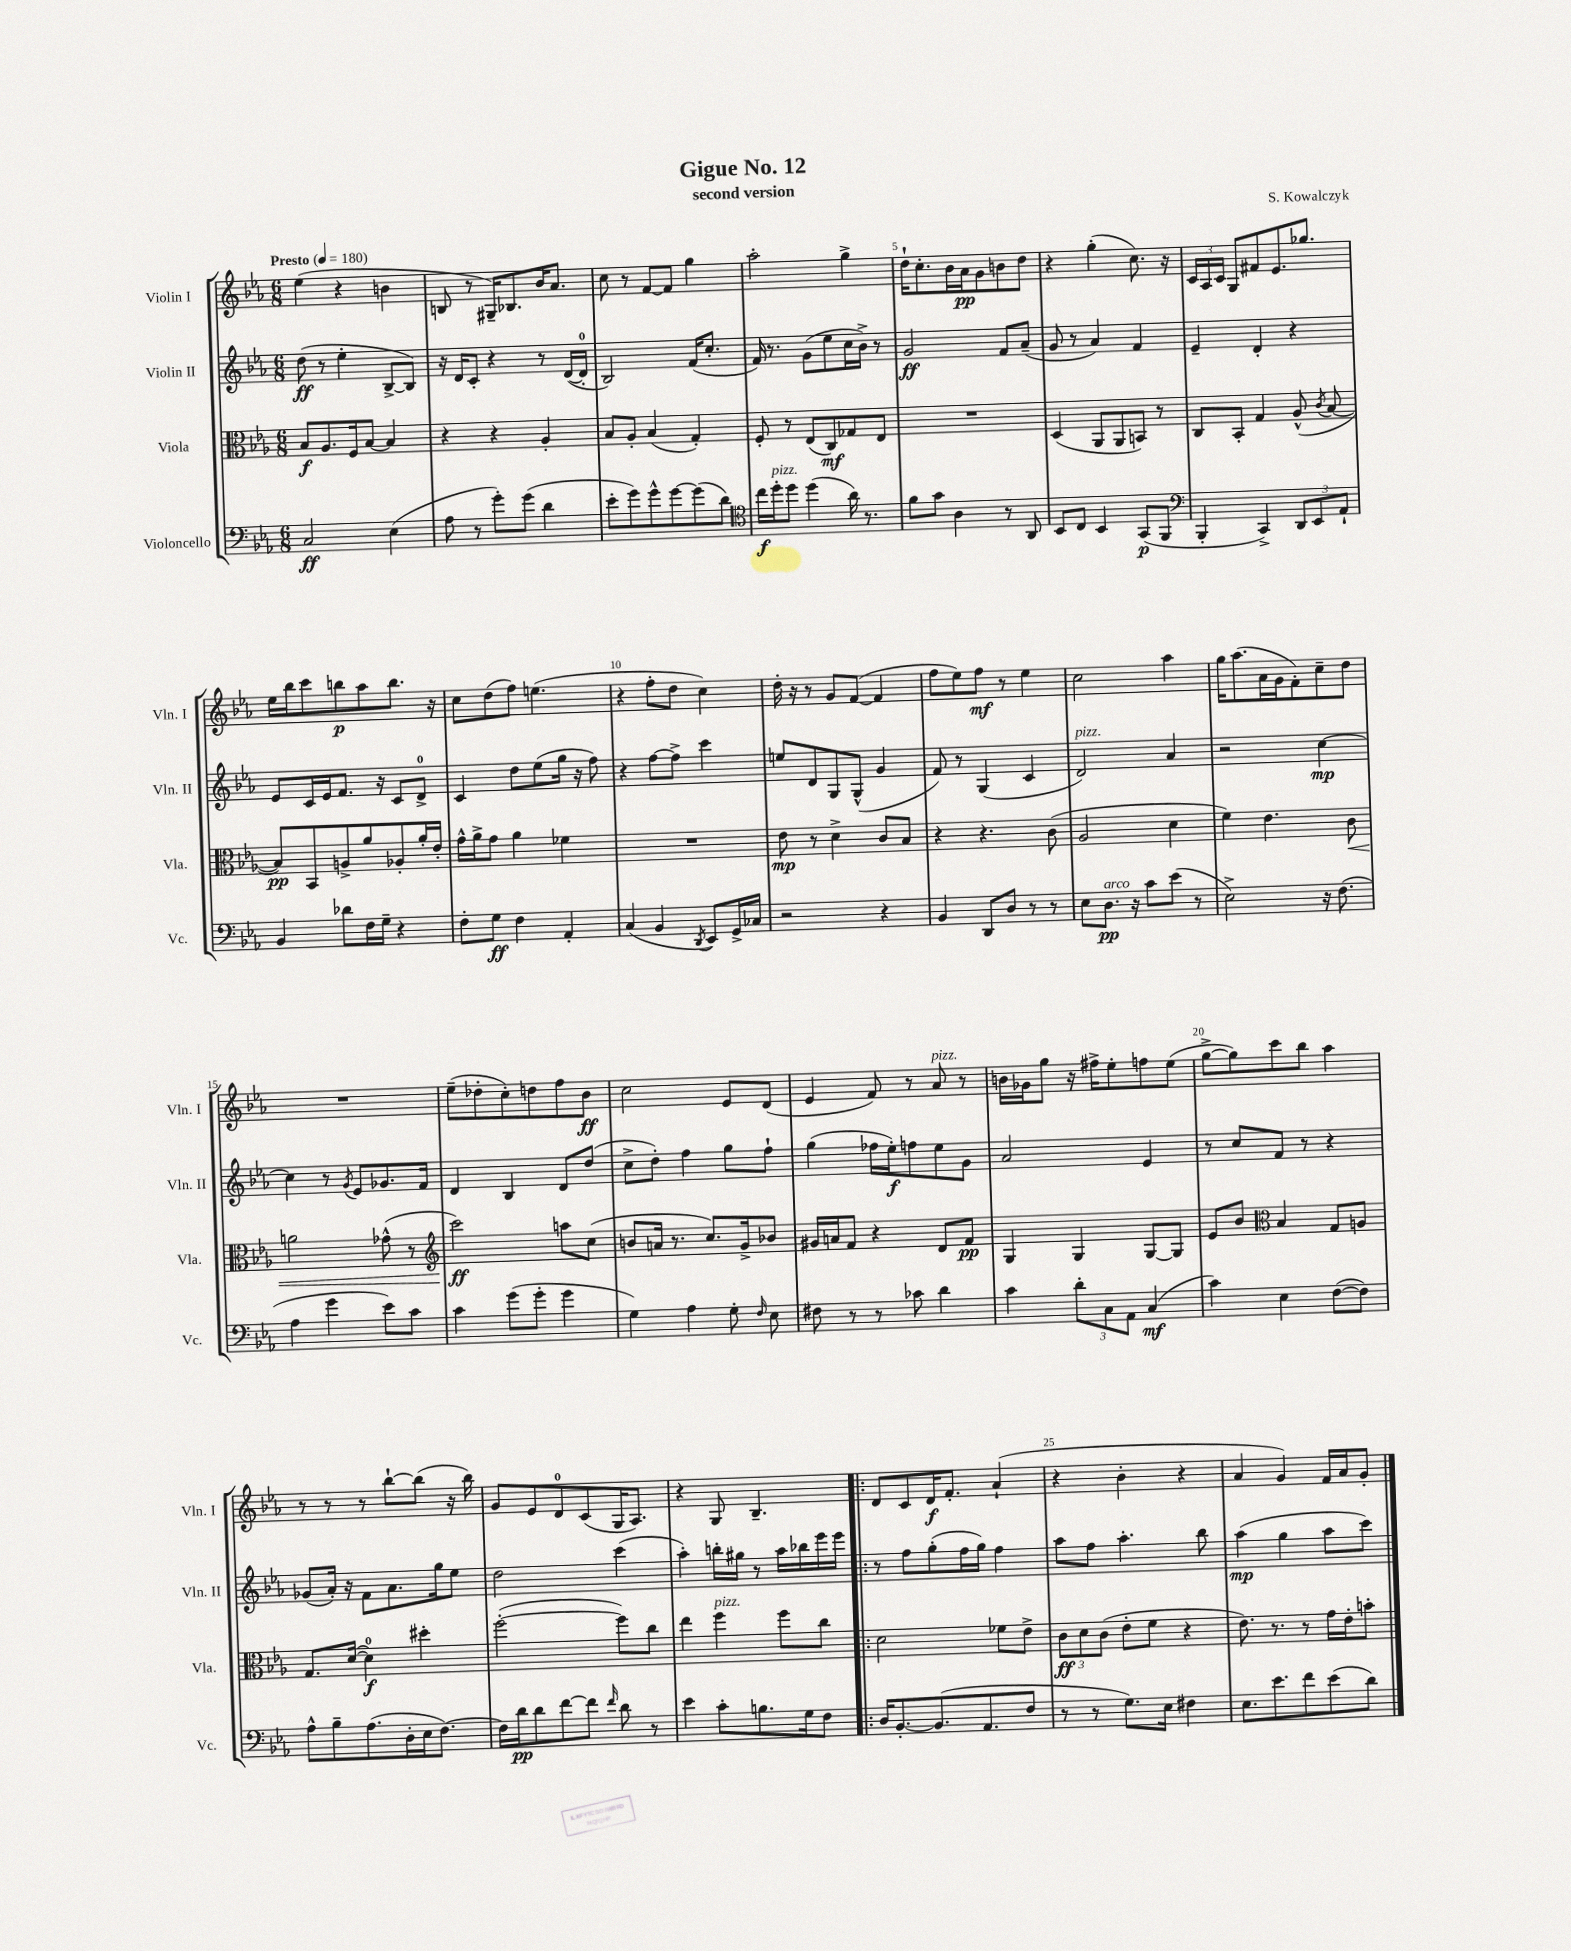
\header { title = "Gigue No. 12" composer = "S. Kowalczyk" subtitle = "second version" }
<<
\new StaffGroup <<
\new Staff = "s0" \with { instrumentName = "Violin I" shortInstrumentName = "Vln. I" } {
    \clef treble \key ees \major \numericTimeSignature \time 6/8 \tempo "Presto" 4 = 180
    \autoBeamOff ees''4( r4 b'4 |
    b8 r8 gis16[--) bes8. bes'16 aes'8.] |
    c''8 r8 f'8[~ f'8] g''4 |
    aes''2-. g''4-> |
    d''16[-! c''8.-. bes'16 aes'16\pp g'8 b'8 d''8] |
    r4 g''4-.( c''8.) r16 |
    \tuplet 3/2 { c'16[ aes16 c'16] } g8[ fis'8 ees'8. ges''8.] |
    ees''16[ bes''16 c'''8 b''8\p aes''8 b''8.] r16 |
    c''8[ d''8( f''8]) e''4.( |
    r4 f''8[-. d''8] c''4) |
    d''16-. r16 r8 g'8[ f'8]~( f'4 |
    f''8[ ees''8) f''8]\mf r8 ees''4 |
    c''2 aes''4 |
    g''16[ aes''8.( aes'16 g'16 f'8-.) c''8-- d''8] |
    R2. |
    ees''8[--( des''8-. c''8-.) d''8 f''8 bes'8]\ff |
    c''2 ees'8[ d'8]( |
    ees'4 f'8) r8 aes'8^\markup { \italic "pizz." } r8 |
    b'16[ ges'16 g''8] r16 fis''16[-> ees''8-. f''8 ees''8]( |
    g''8[~-> g''8) c'''8 bes''8] aes''4 |
    r8 r8 r8 bes''8[~-! bes''8]( r16 bes''16) |
    g'8[ ees'8 d'8-0 c'8( g16 aes8.]) |
    r4 g8 bes4.-- |
    \bar ".|:" d'8[ c'8 d'16\f f'8.]-. aes'4-!( |
    r4 bes'4-. r4 |
    aes'4 g'4) f'16[ aes'16 g'8]-. \bar "|." |
}
\new Staff = "s1" \with { instrumentName = "Violin II" shortInstrumentName = "Vln. II" } {
    \clef treble \key ees \major \numericTimeSignature \time 6/8
    \autoBeamOff d''8\ff( r8 ees''4-. bes8[~-> bes8]) |
    r16 d'16[ c'8]-. r4 r8 d'16[~( d'16]-0-. |
    bes2) f'16[( c''8.]-. |
    f'16) r8. g'8[( ees''8 c''16 bes'16]->) r8 |
    g'2\ff f'8[ aes'8]--( |
    g'8 r8 aes'4) f'4 |
    ees'4-- d'4-. r4 |
    ees'8[ c'16 ees'16 f'8.] r16 c'8[ d'8]-0-> |
    c'4 d''8[ ees''8( g''16] r16 f''8) |
    r4 f''8[~ f''8]-> c'''4 |
    e''8[ d'8 g8 g8]-^( g'4 |
    f'8) r8 g4( c'4 |
    d'2^\markup { \italic "pizz." }) aes'4 |
    r2 c''4~\mp |
    c''4 r8 \acciaccatura { g'8 } ees'8[ ges'8. f'16] |
    d'4 bes4 d'8[ d''8]( |
    c''8[-> d''8]-.) f''4 g''8[ f''8]-! |
    g''4( fes''16[ ees''16-.\f) f''8 ees''8 g'8] |
    aes'2 ees'4 |
    r8 c''8[ f'8] r8 r4 |
    ges'8[( aes'16]-.) r16 f'8[ aes'8. g''16 ees''8] |
    d''2 c'''4( |
    aes''4-.) b''16[-. gis''16] r8 aes''16[ bes''16 ees'''16 ees'''16] |
    \bar ".|:" r8 f''8[ g''8-.( f''16 g''16]) f''4 |
    aes''8[ f''8] aes''4.-. bes''8 |
    aes''4\mp( g''4 aes''8[ c'''8]) \bar "|." |
}
\new Staff = "s2" \with { instrumentName = "Viola" shortInstrumentName = "Vla." } {
    \clef alto \key ees \major \numericTimeSignature \time 6/8
    \autoBeamOff bes8[\f aes8. f16 bes8]~ bes4 |
    r4 r4 aes4-. |
    bes8[ aes8]-. bes4( g4-.) |
    f8-. r8 ees8[( c8\mf) ges8 ees8] |
    R2. |
    d4( aes,8[ aes,8 b,8]) r8 |
    c8[ bes,8]-. g4 aes8-^( \acciaccatura { c'8 } bes8~ |
    bes8[\pp) bes,8 a8-> aes'8 aes8-. aes'16-. ees'16]-. |
    g'16[-^ aes'16-> g'8] aes'4 fes'4 |
    R2. |
    ees'8\mp r8 d'4-> c'8[ bes8] |
    r4 r4. c'8( |
    aes2 d'4 |
    f'4) ees'4. c'8\< |
    a'2 ges'8-^( r8 |
    \clef treble c'''2\ff\!) a''8[ c''8]( |
    b'8[ a'16] r8. c''8.[) g'16-> bes'8] |
    gis'16[ a'16 f'8] r4 d'8[ f'8]\pp |
    g4 g4 g8[~ g8] |
    ees'8[ bes'8] \clef alto bes4 g8[ a8] |
    g8.[ d'16]~( d'4-0\f) dis''4-. |
    f''2~-.( f''8[) c''8] |
    ees''4 f''4^\markup { \italic "pizz." } f''8[ c''8] |
    \bar ".|:" d'2 fes'8[ ees'8]-> |
    \tuplet 3/2 { c'8[\ff d'8 c'8]( } ees'8[-. f'8] r4 |
    ees'8.) r8. r8 g'16[ ees'16-. b'8]-. \bar "|." |
}
\new Staff = "s3" \with { instrumentName = "Violoncello" shortInstrumentName = "Vc." } {
    \clef bass \key ees \major \numericTimeSignature \time 6/8
    \autoBeamOff c2\ff ees4( |
    aes8 r8 g'8[-.) g'8]( d'4 |
    ees'8[-. g'8) g'8-^ g'8~ g'8( d'8]) |
    \clef tenor c''16[\f d''16-.^\markup { \italic "pizz." } d''8] d''4( aes'16) r8. |
    f'8[ g'8] aes4 r8 aes,8 |
    bes,8[ c8] bes,4 g,8[\p( f,8] |
    \clef bass bes,,4-. c,4->) \tuplet 3/2 { d,8[ ees,8 aes,8]-! } |
    bes,4 des'8[ f16 g16]-- r4 |
    f8[-. g8]\ff f4 aes,4-. |
    c4( bes,4 \acciaccatura { d,8 } ees,8[) g,16-> ces16] |
    r2 r4 |
    bes,4 d,8[ d8] r8 r8 |
    ees8[ d8.]\pp^\markup { \italic "arco" } r16 c'8[ ees'8]( r8 |
    ees2->) r16 f8.( |
    aes4 g'4 ees'8[) c'8] |
    c'4 g'8[( g'8]-. g'4 |
    g4) aes4 g8-. \grace { f16 } ees8 |
    fis8 r8 r8 ces'8 d'4 |
    c'4 \tuplet 3/2 { d'8[-. c8 aes,8] } c4\mf( |
    c'4) ees4 f8[~( f8]) |
    aes8[-^ bes8-- aes8.( d16-. ees16 f8.]~) |
    f16[ d'16\pp d'8 f'8~ f'8] \grace { f'16 } d'8 r8 |
    ees'4 c'8[-. b8. g16 f8] |
    \bar ".|:" d16[ bes,8.~-. bes,8.( aes,8. f8] |
    r8 r8 g8.[) ees16] fis4 |
    ees8.[ ees'8. f'8 ees'8( d'8]) \bar "|." |
}
>>
>>
\layout { \context { \Score \override BarNumber.break-visibility = ##(#f #t #t) barNumberVisibility = #(every-nth-bar-number-visible 5) } }
